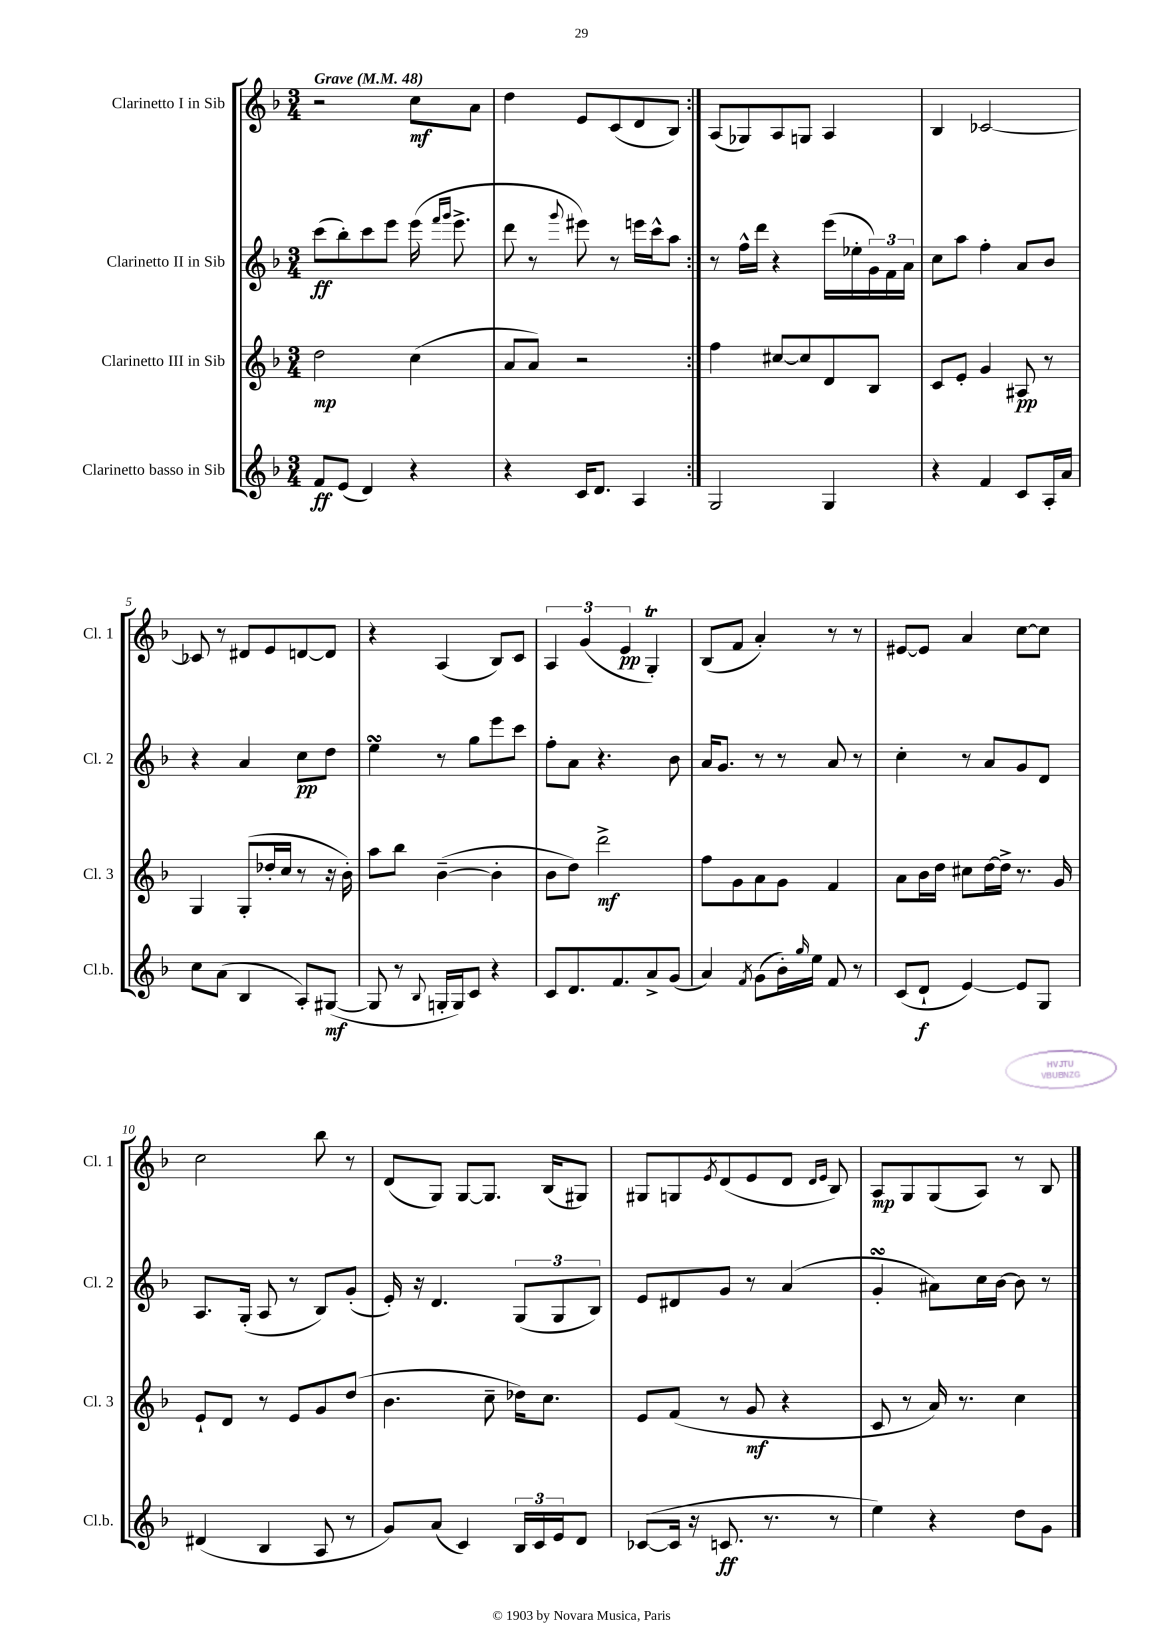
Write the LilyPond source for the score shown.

<<
\new StaffGroup <<
\new Staff = "s0" \with { instrumentName = "Clarinetto I in Sib" shortInstrumentName = "Cl. 1" } {
    \clef treble \key f \major \numericTimeSignature \time 3/4 \tempo "Grave" 4 = 48
    \repeat volta 2 { r2 c''8\mf a'8 |
    d''4 e'8 c'8( d'8 bes8) | }
    a8( ges8) a8 g8 a4 |
    bes4 ces'2~ |
    ces'8 r8 dis'8 e'8 d'8~ d'8 |
    r4 a4( bes8) c'8 |
    \tuplet 3/2 { a4 g'4( e'4\pp } g4-.\trill) |
    bes8( f'8 a'4-.) r8 r8 |
    eis'8~ eis'8 a'4 c''8~ c''8 |
    c''2 bes''8 r8 |
    d'8( g8) g8~ g8. bes16( gis8) |
    gis8 g8 \acciaccatura { e'8 } d'8( e'8 d'8 \grace { d'16 e'16 } bes8) |
    a8\mp g8 g8( a8) r8 bes8 \bar "|." |
}
\new Staff = "s1" \with { instrumentName = "Clarinetto II in Sib" shortInstrumentName = "Cl. 2" } {
    \clef treble \key f \major \numericTimeSignature \time 3/4
    \repeat volta 2 { c'''8\ff( bes''8-.) c'''8 e'''8 e'''16( \grace { f'''16 g'''16 } e'''8.-> |
    d'''8 r8 \appoggiatura { g'''8 } eis'''8) r8 e'''16 c'''16-^ a''8 | }
    r8 f''16-^ d'''16 r4 e'''16( ees''16-. \tuplet 3/2 { g'16) f'16 a'16 } |
    c''8 a''8 f''4-. a'8 bes'8 |
    r4 a'4 c''8\pp d''8 |
    e''4\turn r8 g''8 e'''8 c'''8 |
    f''8-. a'8 r4. bes'8 |
    a'16 g'8. r8 r8 a'8 r8 |
    c''4-. r8 a'8 g'8 d'8 |
    a8. g16-.( a8 r8 bes8) g'8-.( |
    e'16-.) r16 d'4. \tuplet 3/2 { g8( g8 bes8) } |
    e'8 dis'8 g'8 r8 a'4( |
    g'4-.\turn ais'8) c''16 bes'16~ bes'8 r8 \bar "|." |
}
\new Staff = "s2" \with { instrumentName = "Clarinetto III in Sib" shortInstrumentName = "Cl. 3" } {
    \clef treble \key f \major \numericTimeSignature \time 3/4
    \repeat volta 2 { d''2\mp c''4( |
    a'8 a'8) r2 | }
    f''4 cis''8~ cis''8 d'8 bes8 |
    c'8 e'8-. g'4 ais8\pp r8 |
    g4 g8-.( des''16-. c''16 r8 r16 bes'16-.) |
    a''8 bes''8 bes'4~--( bes'4-. |
    bes'8 d''8) d'''2->\mf |
    f''8 g'8 a'8 g'8 f'4 |
    a'8 bes'16 d''16 cis''8 d''16~ d''16-> r8. g'16 |
    e'8-! d'8 r8 e'8 g'8 d''8( |
    bes'4. c''8-- des''16) c''8. |
    e'8 f'8( r8 g'8\mf r4 |
    c'8 r8 a'16) r8. c''4 \bar "|." |
}
\new Staff = "s3" \with { instrumentName = "Clarinetto basso in Sib" shortInstrumentName = "Cl.b." } {
    \clef treble \key f \major \numericTimeSignature \time 3/4
    \repeat volta 2 { f'8\ff e'8( d'4) r4 |
    r4 c'16 d'8. a4 | }
    g2 g4 |
    r4 f'4 c'8 a16-. a'16 |
    c''8 a'8( bes4 a8-.) gis8~\mf( |
    gis8 r8 \appoggiatura { bes8 } g16-. g16) c'8 r4 |
    c'8 d'8. f'8. a'8-> g'8( |
    a'4) \acciaccatura { f'8 } g'8( bes'16-.) \grace { g''16 } e''16 f'8 r8 |
    c'8( d'8-!\f e'4~) e'8 g8 |
    dis'4( bes4 a8 r8 |
    g'8) a'8( c'4) \tuplet 3/2 { bes16 c'16 e'16 } d'8 |
    ces'8~( ces'16 r16 c'8.\ff r8. r8 |
    e''4) r4 d''8 g'8 \bar "|." |
}
>>
>>
